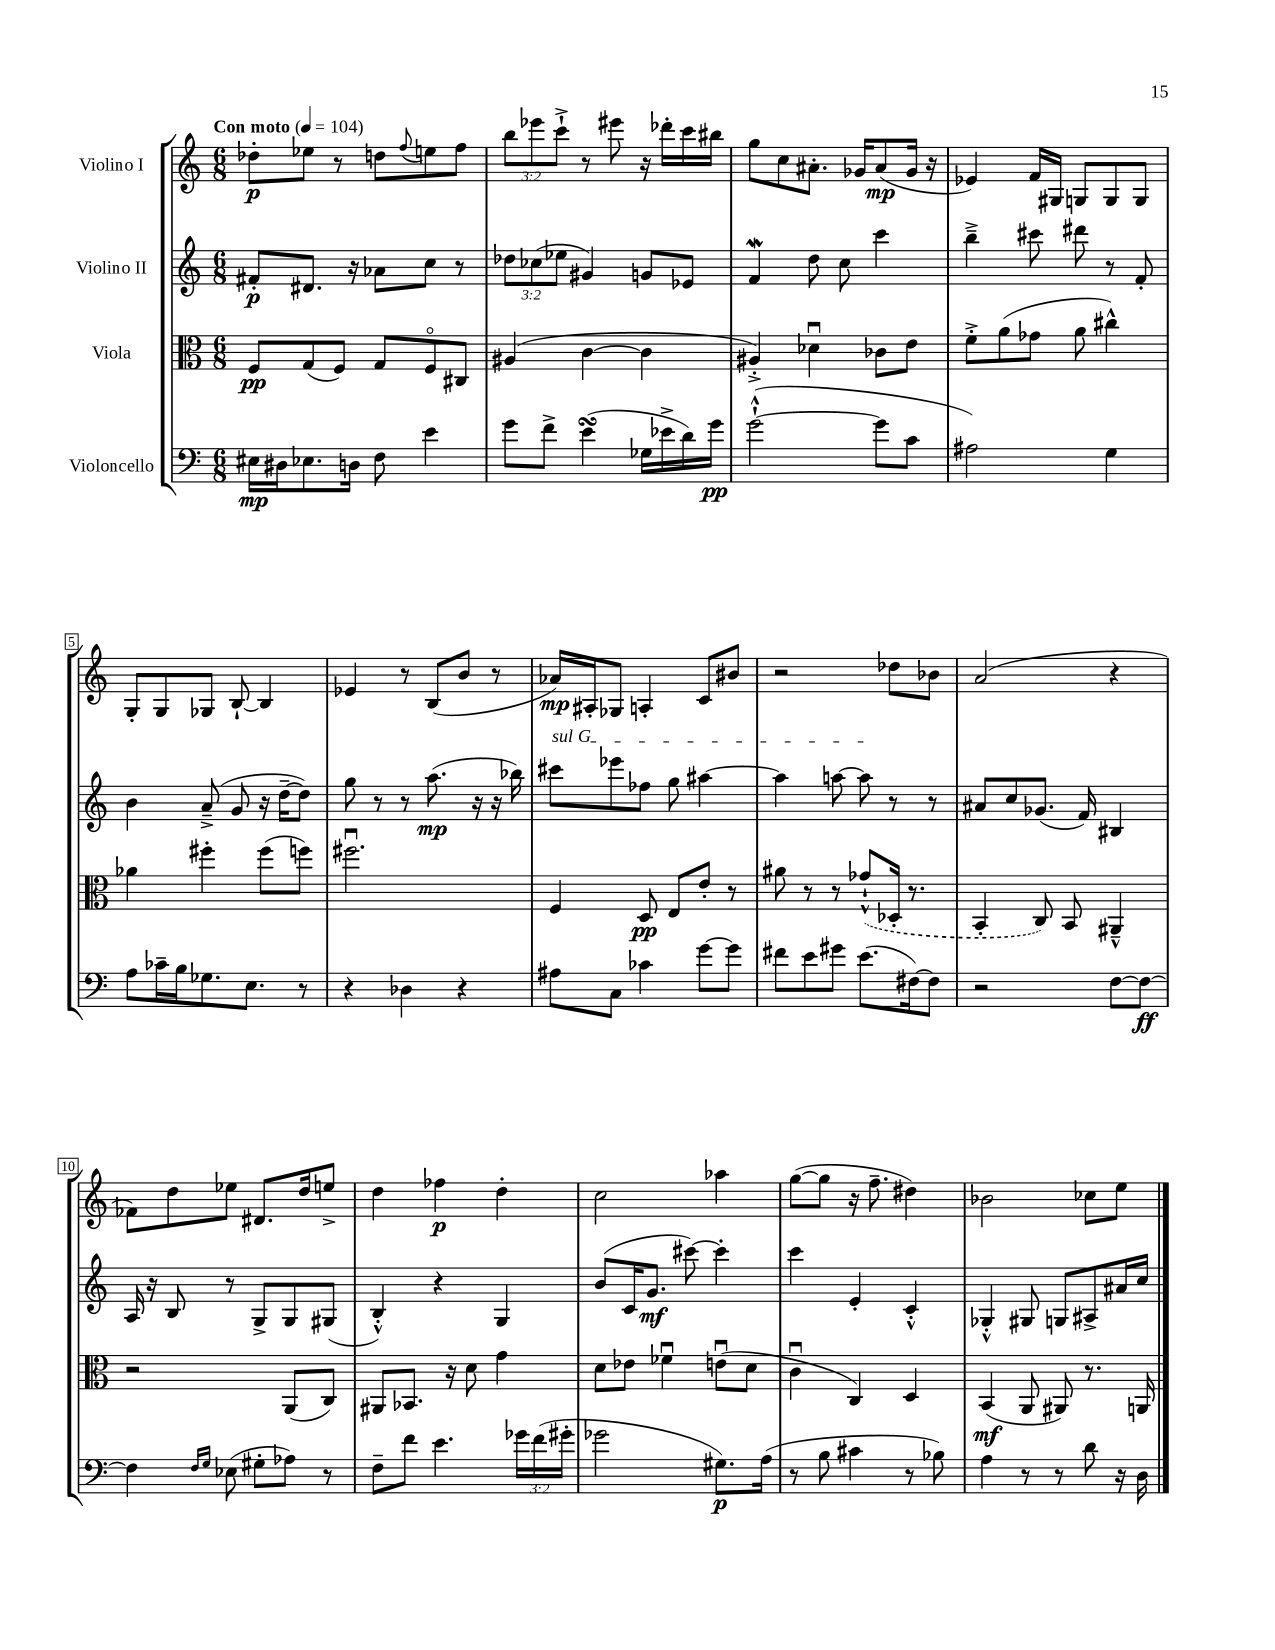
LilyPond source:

<<
\new StaffGroup <<
\new Staff = "s0" \with { instrumentName = "Violino I" } {
    \clef treble \key c \major \numericTimeSignature \time 6/8 \override Staff.TupletNumber.text = #tuplet-number::calc-fraction-text \tempo "Con moto" 4 = 104
    des''8-.\p ees''8 r8 d''8 \appoggiatura { f''8 } e''8 f''8 |
    \tuplet 3/2 { b''8 ees'''8 c'''8-!-> } r8 eis'''8 r16 des'''16-. c'''16 bis''16 |
    g''8 c''8 ais'8.-. ges'16 ais'8\mp( ges'16 r16 |
    ees'4) f'16 gis16 g8 g8 g8 |
    g8-. g8 ges8 b8~-! b4 |
    ees'4 r8 b8( b'8 r8 |
    aes'16\mp) ais16-. ges8 a4-. c'8 bis'8 |
    r2 des''8 bes'8 |
    a'2( r4 |
    fes'8) d''8 ees''8 dis'8. d''16 e''8-> |
    d''4 fes''4\p d''4-. |
    c''2 aes''4 |
    g''8~( g''8 r16 f''8.-- dis''4) |
    bes'2 ces''8 e''8 \bar "|." |
}
\new Staff = "s1" \with { instrumentName = "Violino II" } {
    \clef treble \key c \major \numericTimeSignature \time 6/8 \override Staff.TupletNumber.text = #tuplet-number::calc-fraction-text
    fis'8-.\p dis'8. r16 aes'8 c''8 r8 |
    \tuplet 3/2 { des''8 ces''8( ees''8 } gis'4) g'8 ees'8 |
    f'4\mordent d''8 c''8 c'''4 |
    b''4---> cis'''8 dis'''8 r8 f'8-. |
    b'4 a'8--->( g'8 r16 d''16~-- d''8) |
    g''8 r8 r8 a''8.\mp( r16 r16 bes''16) |
    \once \override TextSpanner.bound-details.left.text = \markup { \italic "sul G" } cis'''8\startTextSpan ees'''8 fes''8 g''8 ais''4~ |
    ais''4 a''8~ a''8\stopTextSpan r8 r8 |
    ais'8 c''8 ges'8.( f'16) bis4 |
    a16 r16 b8 r8 g8-> g8 gis8( |
    b4-.-^) r4 g4 |
    b'8( c'16 g'8.\mf cis'''8~) cis'''4-. |
    c'''4 e'4-. c'4-.-^ |
    ges4-.-^ gis8 g8 ais8-> ais'16 c''16 \bar "|." |
}
\new Staff = "s2" \with { instrumentName = "Viola" } {
    \clef alto \key c \major \numericTimeSignature \time 6/8
    f8\pp g8( f8) g8 f8\flageolet cis8 |
    ais4( c'4~ c'4 |
    ais4-.->) des'4\downbow ces'8 e'8 |
    f'8-.-> a'8( ges'8 a'8 cis''4-^) |
    aes'4 fis''4-. fis''8( f''8) |
    fis''2.\downbow |
    f4 d8\pp e8 e'8-. r8 |
    ais'8 r8 r8 \once \slurDashed ges'8-!-^( des16-. r8. |
    b,4-. c8) b,8 ais,4---^ |
    r2 a,8( c8) |
    ais,8 bes,8. r16 d'8 g'4 |
    d'8 ees'8 fes'4\downbow e'8\downbow( d'8 |
    c'4\downbow c4) d4 |
    b,4\mf( a,8 ais,8) r8. a,16 \bar "|." |
}
\new Staff = "s3" \with { instrumentName = "Violoncello" } {
    \clef bass \key c \major \numericTimeSignature \time 6/8 \override Staff.TupletNumber.text = #tuplet-number::calc-fraction-text
    eis16\mp dis16 ees8. d16 f8 e'4 |
    g'8 f'8-> e'4\turn( ges16 ees'16-> d'16) g'16\pp |
    g'2~-!-^( g'8 c'8 |
    ais2) g4 |
    a8 ces'16-- b16 ges8. e8. r8 |
    r4 des4 r4 |
    ais8 c8 ces'4 g'8~ g'8 |
    fis'8 e'8 gis'8 e'8.( fis16~) fis8 |
    r2 f8~ f8~\ff |
    f4 \grace { f16 g16 } ees8( gis8-. aes8) r8 |
    f8-- f'8 e'4. \tuplet 3/2 { ges'16 f'16( gis'16-. } |
    ges'2 gis8.\p) a16( |
    r8 b8 cis'4 r8 bes8) |
    a4 r8 r8 d'8 r16 d16 \bar "|." |
}
>>
>>
\layout { \context { \Score \override BarNumber.stencil = #(make-stencil-boxer 0.1 0.3 ly:text-interface::print) } }
